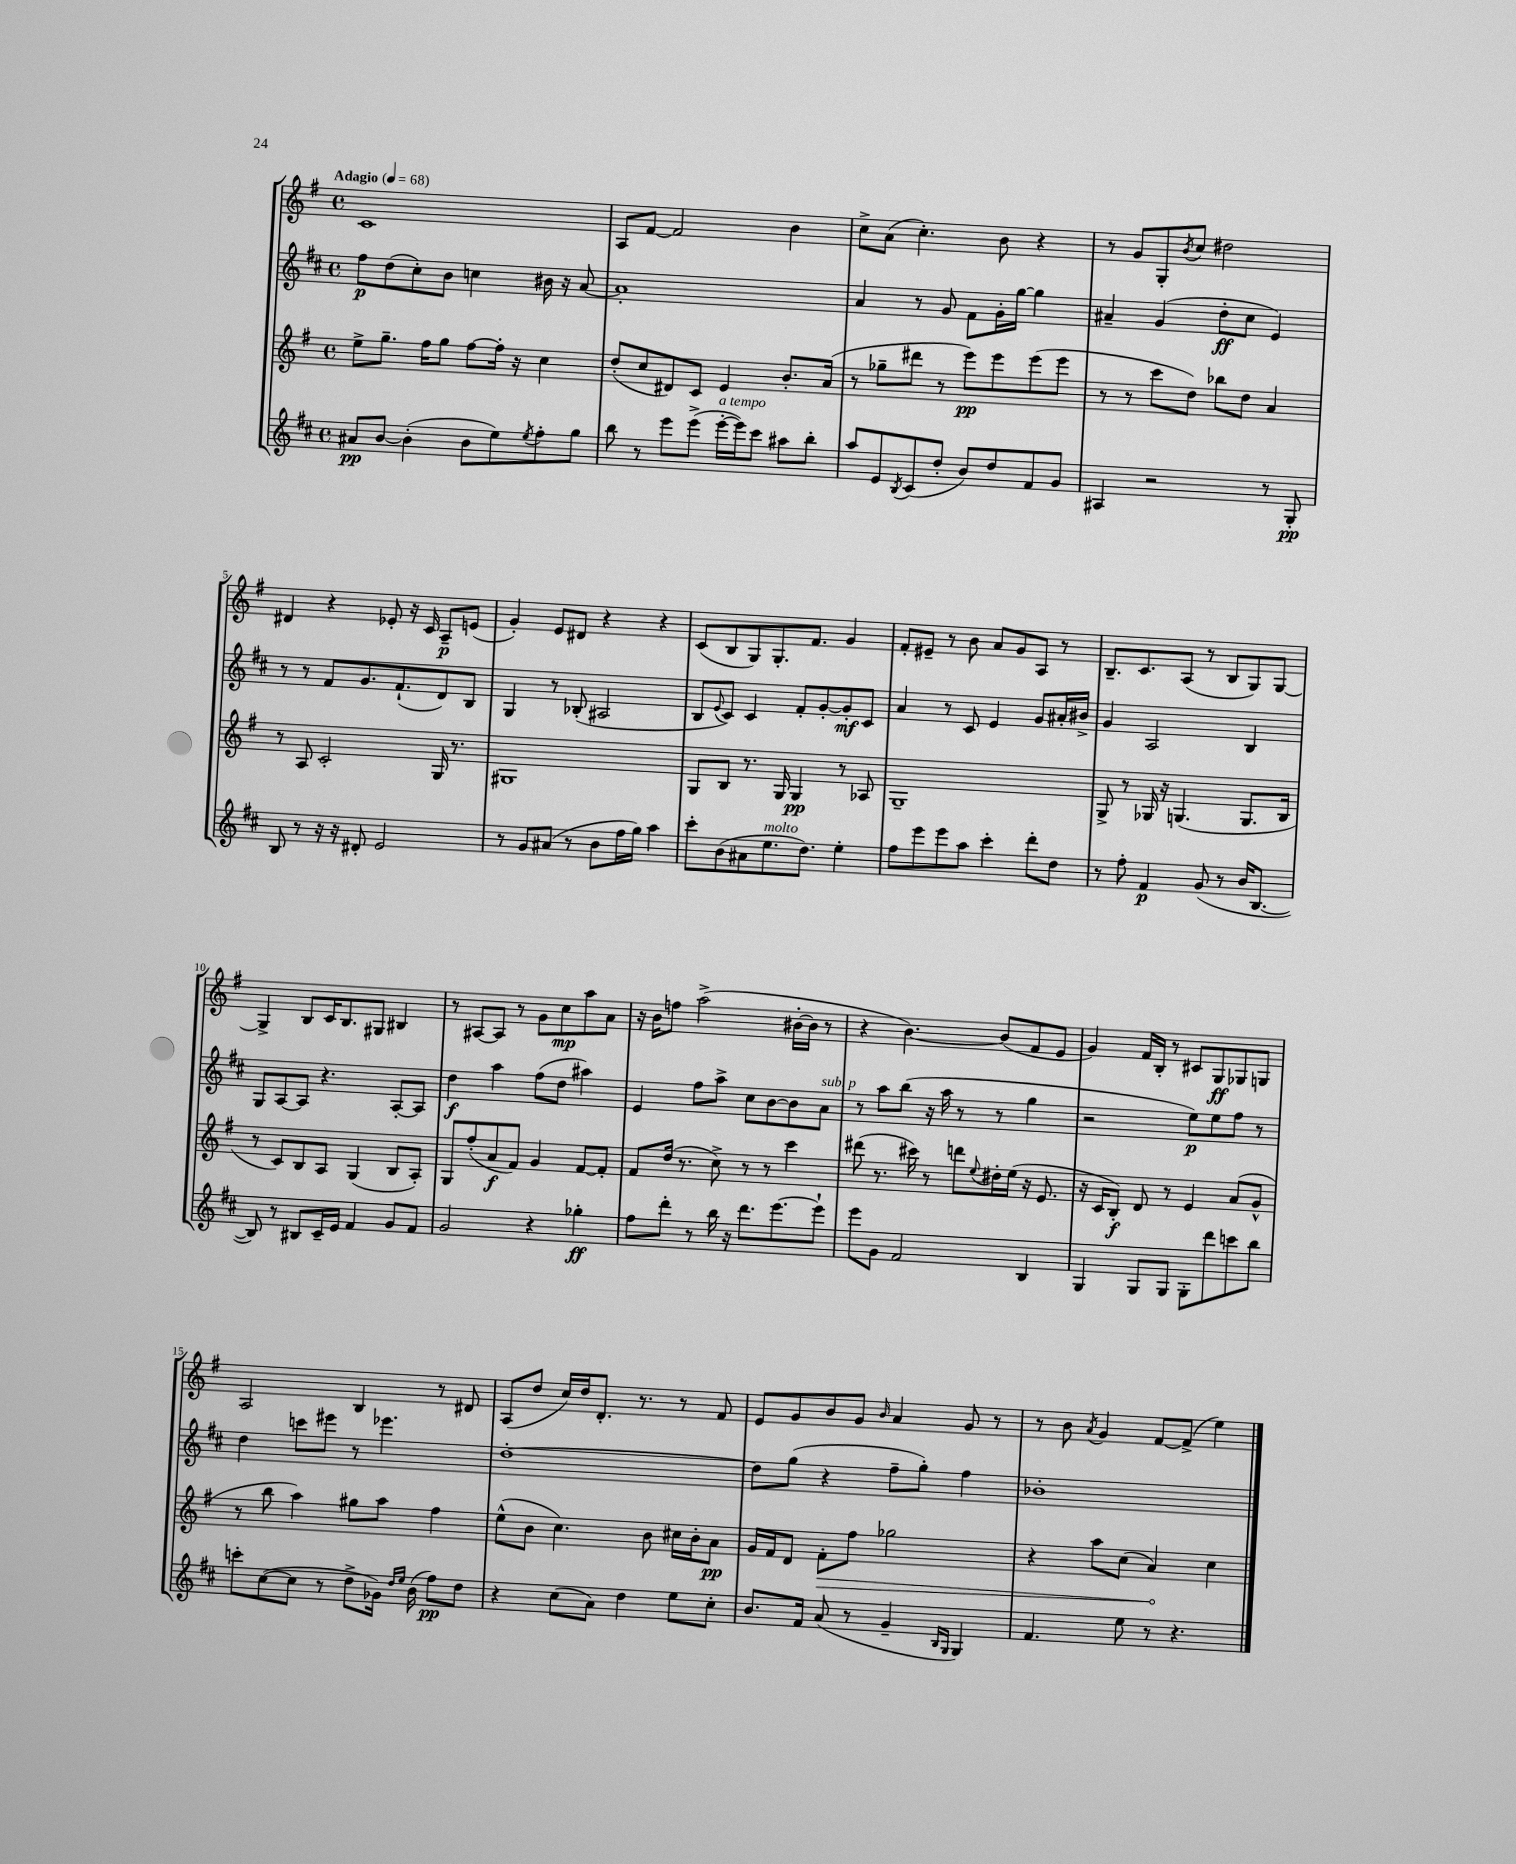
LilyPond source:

<<
\new StaffGroup <<
\new Staff = "s0" {
    \clef treble \key g \major \defaultTimeSignature \time 4/4 \tempo "Adagio" 4 = 68
    c'1 |
    a8 fis'8~ fis'2 b'4 |
    c''8-> a'8( c''4.-.) b'8 r4 |
    r8 g'8 g8-. \acciaccatura { b'8 } c''8 dis''2 |
    dis'4 r4 ees'8-. r16 c'16 a8--\p e'8( |
    g'4-.) e'8 dis'8 r4 r4 |
    c'8( b8 g8) g8.-. fis'8. g'4 |
    fis'8-. eis'8-- r8 b'8 a'8 g'8 a8 r8 |
    b8.-- c'8. a8( r8 b8 g8) g8~ |
    g4-> b8 c'16 b8. gis8 bis4 |
    r8 ais8~ ais8 r8 g'8 c''8\mp a''8 a'8 |
    r16 b'16 f''8 a''2->( bis'16~-. bis'16 r8 |
    r4 b'4.~) b'8( fis'8 e'8 |
    g'4) fis'16 b16-. r8 cis'8 g8\ff ges8 g8 |
    a2 b4 r8 dis'8 |
    a8( d''8 c''16) d''16 d'8.-. r8. r8 fis'8 |
    e'8 g'8 b'8 g'8 \grace { b'16 } a'4 g'8 r8 |
    r8 b'8 \acciaccatura { a'8 } g'4 fis'8~ fis'8->( e''4) \bar "|." |
}
\new Staff = "s1" {
    \clef treble \key d \major \defaultTimeSignature \time 4/4
    fis''8\p d''8( cis''8-.) b'8 c''4 bis'16 r16 a'8~ |
    a'1-. |
    a'4 r8 g'8 fis'8 g'16-. g''16~ g''4 |
    ais'4-- g'4( d''8-.\ff cis''8 e'4) |
    r8 r8 fis'8 g'8. fis'8.-!( d'8) b8 |
    g4 r8 bes8-.( ais2 |
    b8 \appoggiatura { e'8 } cis'8) cis'4 fis'8-. g'8~-. g'8-.\mf cis'8 |
    a'4 r8 cis'8 e'4 g'8 ais'16-. bis'16-> |
    g'4 a2 b4 |
    g8 a8~ a8 r4. a8~-. a8 |
    d''4\f a''4 fis''8( d''8 ais''4) |
    e'4 fis''8 a''8-> cis''8 b'8~ b'8 a'8^\markup { \italic "sub. p" } |
    r8 a''8 b''8( r16 a''16 r8 r8 g''4 |
    r2 e''8\p) e''8 fis''8 r8 |
    d''4 c'''8 eis'''8 r8 ees'''4. |
    d''1~-. |
    d''8 g''8( r4 fis''8-- g''8-.) fis''4 |
    bes'1-. \bar "|." |
}
\new Staff = "s2" {
    \clef treble \key g \major \defaultTimeSignature \time 4/4
    e''8-> g''8.-- fis''16 g''8 fis''8~ fis''16-. r16 c''4 |
    d''8-.( c''8 dis'8) c'8 e'4 b'8.-. a'16( |
    r8 ges''8-- dis'''8 r8 e'''8\pp) e'''8 e'''8( e'''8 |
    r8 r8 c'''8 d''8) bes''8 d''8 a'4 |
    r8 a8 c'2-. g16 r8. |
    gis1 |
    g8 b8 r8. g16 g4\pp r8 aes8 |
    g1-- |
    g8-> r8 ges16 r16 g4.( g8. b16 |
    r8 c'8) b8 a8 g4( b8 a8-.) |
    g8 fis''8-.( a'8\f fis'8) g'4 fis'8~ fis'8-. |
    fis'8 d''16( r8. c''8->) r8 r8 c'''4 |
    dis'''8( r8. cis'''16) r8 d'''8 \appoggiatura { e''8 } dis''16-. e''16( r16 e'8. |
    r16 c'16 b8-.\f) d'8 r8 e'4 a'8( g'8-^ |
    r8 b''8 a''4) gis''8 a''8 fis''4 |
    e''8-^( b'8 c''4.) b'8 cis''16 b'16-. a'8\pp |
    g'16 fis'16 d'8 \once \override Hairpin.circled-tip = ##t fis'8-.\> fis''8 ges''2 |
    r4 a''8 c''8( a'4\!) c''4 \bar "|." |
}
\new Staff = "s3" {
    \clef treble \key d \major \defaultTimeSignature \time 4/4
    ais'8\pp b'8~ b'4-.( b'8 e''8) \acciaccatura { e''8 } fis''8-. g''8 |
    b''8 r8 e'''8 e'''8->( e'''16~-.^\markup { \italic "a tempo" } e'''16) cis'''8 ais''8 b''8-. |
    a''8 e'8 \acciaccatura { b8 } cis'8( d''8-. b'8) d''8 fis'8 g'8 |
    ais4 r2 r8 g8-.\pp |
    b8 r8 r16 r16 dis'8-. e'2 |
    r8 g'8 ais'8( r8 b'8 fis''16 g''16) a''4 |
    cis'''8-. b'8( ais'8 e''8.^\markup { \italic "molto" } d''8.) e''4-. |
    fis''8 e'''8 e'''8 a''8 cis'''4-. d'''8-. d''8 |
    r8 fis''8-. fis'4\p g'8( r8 b'16 b8.~ |
    b8) r8 bis8 cis'16-- e'16 fis'4 g'8 fis'8 |
    g'2 r4 ges''4-.\ff |
    fis''8 d'''8-. r8 b''16 r16 d'''8. e'''8.~ e'''8-! |
    e'''8 g'8 fis'2 b4 |
    g4 g8 g8 g8-. d'''8 c'''8 b''8 |
    c'''8-. cis''8~( cis''8 r8 d''8-> ges'16) \grace { d''16 e''16 } b'16( fis''8\pp) d''8 |
    r4 cis''8( a'8) d''4 e''8 cis''8-. |
    b'8. fis'16 a'8( r8 g'4-- \grace { b16 g16 } g4) |
    fis'4. e''8 r8 r4. \bar "|." |
}
>>
>>
